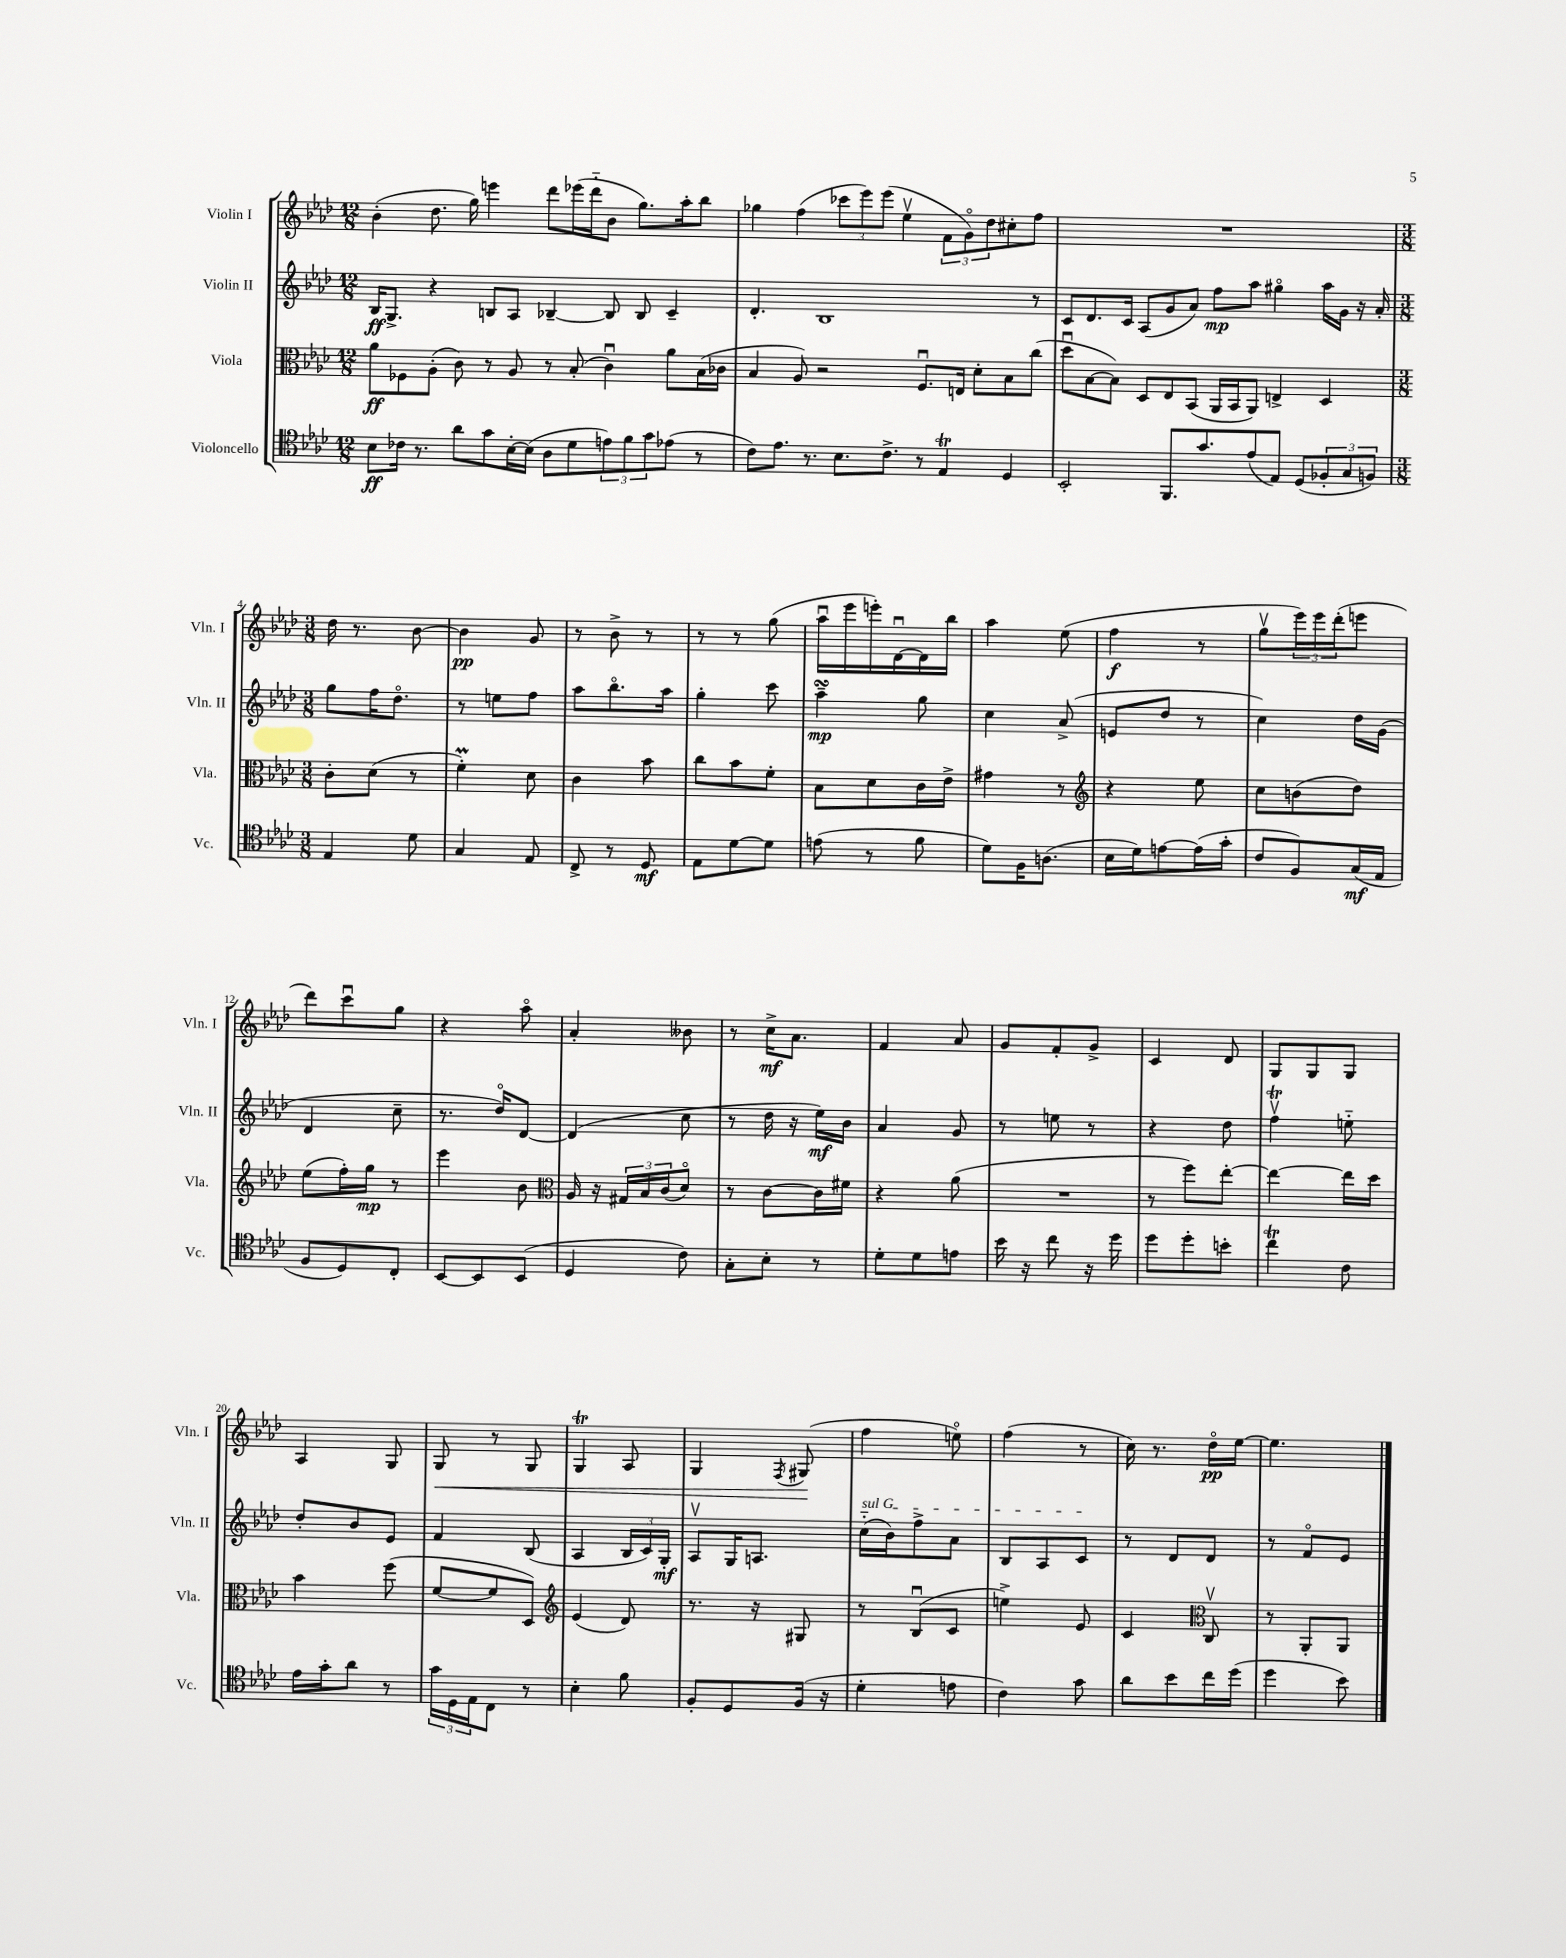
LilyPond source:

<<
\new StaffGroup <<
\new Staff = "s0" \with { instrumentName = "Violin I" shortInstrumentName = "Vln. I" } {
    \clef treble \key aes \major \numericTimeSignature \time 12/8
    bes'4-.( des''8. g''16) e'''4 des'''8 ees'''16( des'''16-_ bes'8 g''8.) aes''16-. bes''8 |
    ges''4 f''4( \tuplet 3/2 { ces'''8 ees'''8) ees'''8( } ees''4\upbow \tuplet 3/2 { f'8 g'8\flageolet) des''8 } cis''8-. f''8 |
    R1. |
    \numericTimeSignature \time 3/8 des''16 r8. bes'8~ |
    bes'4\pp g'8 |
    r8 bes'8-> r8 |
    r8 r8 g''8( |
    aes''16\downbow ees'''16 e'''16-.) des'16~\downbow des'16 bes''16 |
    aes''4 ees''8( |
    f''4\f r8 |
    g''8\upbow \tuplet 3/2 { ees'''16) ees'''16 des'''16-.( } e'''8 |
    des'''8) c'''8\downbow g''8 |
    r4 aes''8\flageolet |
    aes'4-. beses'8 |
    r8 c''16->\mf aes'8. |
    f'4 aes'8 |
    g'8 f'8-. g'8-> |
    c'4 des'8 |
    g8 g8 g8 |
    aes4 g8 |
    g8\< r8 g8 |
    g4\trill aes8 |
    g4 \acciaccatura { f8 } gis8\!( |
    f''4 e''8\flageolet) |
    f''4( r8 |
    c''16) r8. des''16\flageolet\pp ees''16~ |
    ees''4. \bar "|." |
}
\new Staff = "s1" \with { instrumentName = "Violin II" shortInstrumentName = "Vln. II" } {
    \clef treble \key aes \major \numericTimeSignature \time 12/8
    bes16\ff g8.-> r4 b8 aes8 bes4~-- bes8 bes8 c'4-- |
    des'4.-. bes1 r8 |
    c'8 des'8. c'16 aes8( g'8 aes'8) f''8\mp aes''8 gis''4\flageolet aes''16 g'16 r16 aes'16-. |
    \numericTimeSignature \time 3/8 g''8 f''16 des''8.\flageolet |
    r8 e''8 f''8 |
    aes''8 bes''8.\flageolet aes''16 |
    g''4-. c'''8 |
    aes''4--\turn\mp g''8 |
    c''4 aes'8->( |
    e'8 des''8 r8 |
    c''4) des''16 g'16( |
    des'4 c''8-- |
    r8. des''16\flageolet) des'8~ |
    des'4( c''8 |
    r8 des''16 r16 ees''16\mf) bes'16 |
    aes'4 g'8 |
    r8 e''8 r8 |
    r4 des''8 |
    f''4\upbow\trill e''8-_ |
    des''8-. bes'8 ees'8 |
    f'4 bes8( |
    aes4 \tuplet 3/2 { bes16 c'16) g16-.\mf } |
    aes8\upbow g16 a8. |
    \once \override TextSpanner.bound-details.left.text = \markup { \italic "sul G" } c''16-_\startTextSpan( bes'16) f''8-> aes'8 |
    bes8 aes8 c'8\stopTextSpan |
    r8 des'8 des'8 |
    r8 f'8\flageolet ees'8 \bar "|." |
}
\new Staff = "s2" \with { instrumentName = "Viola" shortInstrumentName = "Vla." } {
    \clef alto \key aes \major \numericTimeSignature \time 12/8
    aes'8\ff fes8 aes8-.( c'8) r8 aes8 r8 bes8-.( c'4\downbow) aes'8 bes16( ces'16 |
    bes4 aes8) r2 f8.\downbow e16 des'8-. bes8 c''8( |
    des''8\downbow bes8~ bes8) des8 ees8 bes,8( aes,16 bes,16 aes,8) e4-> des4 |
    \numericTimeSignature \time 3/8 c'8-. des'8( r8 |
    f'4-.\prall) des'8 |
    c'4 bes'8 |
    c''8 bes'8 f'8-. |
    bes8 des'8 c'16 ees'16-> |
    gis'4 r8 |
    \clef treble r4 ees''8 |
    c''8 b'8( des''8) |
    ees''8( f''16-.) g''16\mp r8 |
    ees'''4 bes'8 |
    \clef alto aes16 r16 \tuplet 3/2 { gis16 bes16 c'16( } des'8\flageolet) |
    r8 c'8~ c'16 fis'16 |
    r4 aes'8( |
    R4. |
    r8 f''8) ees''8~-. |
    ees''4~ ees''16 des''16 |
    bes'4 f''8( |
    f'8~ f'8 des8) |
    \clef treble ees'4( des'8) |
    r8. r16 gis8 |
    r8 bes8\downbow( c'8 |
    e''4->) ees'8 |
    c'4 \clef alto c8\upbow |
    r8 aes,8-. aes,8 \bar "|." |
}
\new Staff = "s3" \with { instrumentName = "Violoncello" shortInstrumentName = "Vc." } {
    \clef tenor \key aes \major \numericTimeSignature \time 12/8
    bes8\ff ces'16 r8. aes'8 g'8 bes16~-. bes16( aes8 des'8 \tuplet 3/2 { e'8) f'8 g'8 } ees'8( r8 |
    c'8) ees'8. r8. bes8. c'8.-> r8 ees4\trill des4 |
    bes,2-. f,8. g'8. ees'8( ees8) des8( \tuplet 3/2 { fes8-. g8 f8) } |
    \numericTimeSignature \time 3/8 ees4 des'8 |
    g4 ees8 |
    c8-> r8 des8\mf |
    ees8 des'8~ des'8 |
    e'8( r8 f'8 |
    des'8) f16 a8.( |
    bes16 des'16) e'8~ e'16( g'16-. |
    c'8 f8) g16\mf( ees16 |
    f8 des8) c8-. |
    bes,8~ bes,8 bes,8( |
    des4 c'8) |
    g8-. bes8-. r8 |
    des'8-. des'8 e'8 |
    bes'16 r16 c''8 r16 des''16 |
    des''8 des''8-. b'8-. |
    c''4\trill c'8 |
    ees'16 g'16-. aes'8 r8 |
    \tuplet 3/2 { g'16 des16 ees16 } c8 r8 |
    bes4-. f'8 |
    f8-. des8 f16( r16 |
    des'4-. e'8 |
    c'4) g'8 |
    aes'8 bes'8 c''16 des''16( |
    des''4 bes'8) \bar "|." |
}
>>
>>
